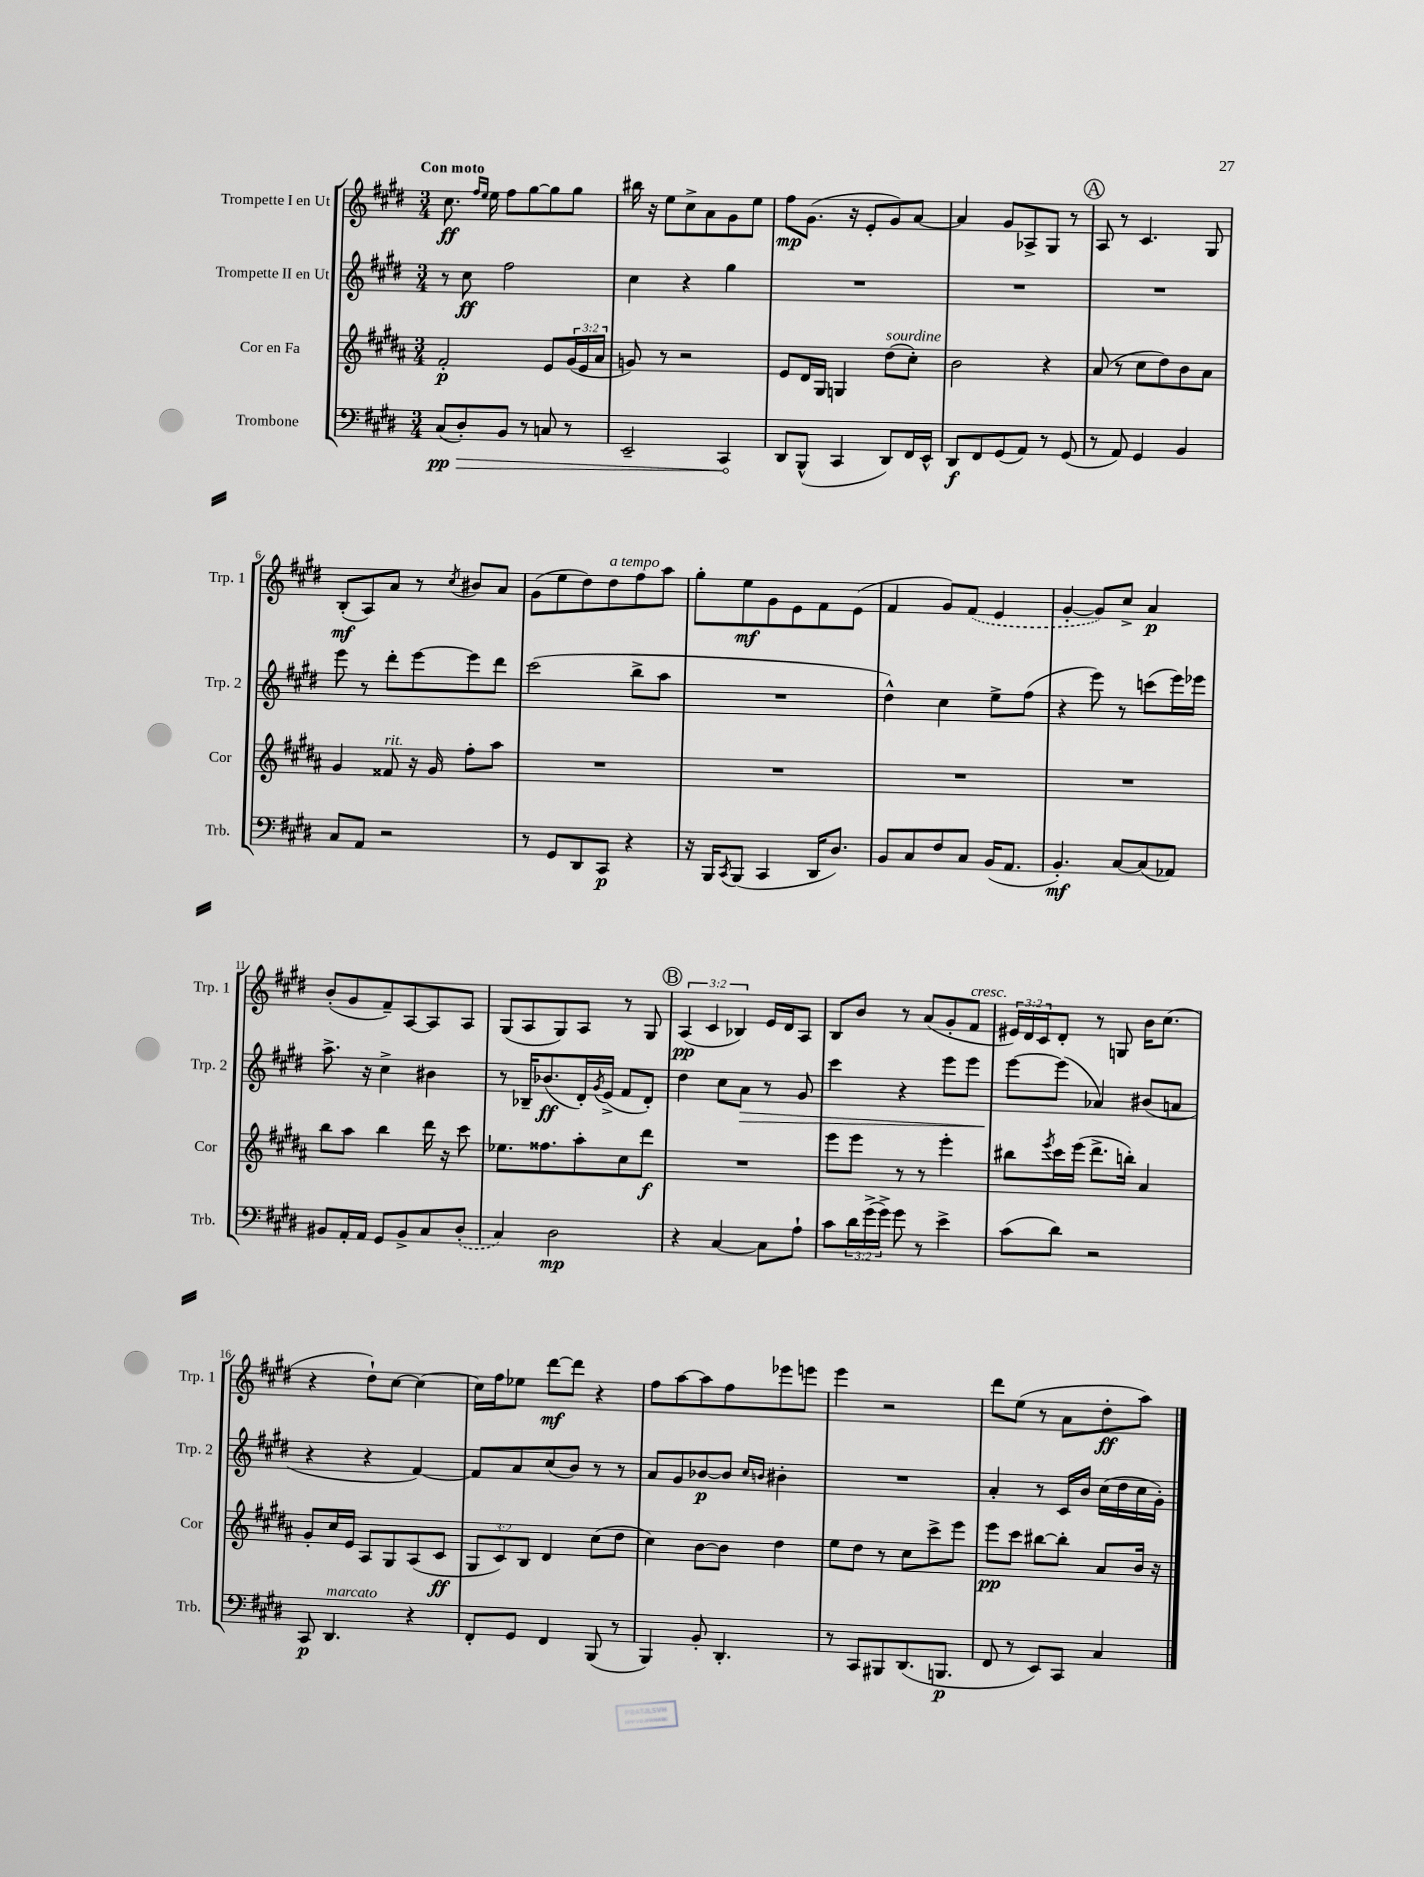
<<
\new StaffGroup <<
\new Staff = "s0" \with { instrumentName = "Trompette I en Ut" shortInstrumentName = "Trp. 1" } {
    \clef treble \key e \major \numericTimeSignature \time 3/4 \override Staff.TupletNumber.text = #tuplet-number::calc-fraction-text \tempo "Con moto"
    cis''8.\ff \grace { fis''16 e''16 } e''16 fis''8 gis''8~ gis''8 gis''8 |
    bis''16 r16 e''8 cis''8-> a'8 gis'8 e''8 |
    fis''8\mp gis'8.( r16 e'8-. gis'8) a'8~ |
    a'4 gis'8 aes8-> gis8 r8 |
    \mark \markup { \circle "A" } a8 r8 cis'4. gis8 |
    b8-.\mf( a8) a'8 r8 \acciaccatura { cis''8 } bis'8 a'8 |
    gis'8( e''8 dis''8) dis''8^\markup { \italic "a tempo" } fis''8 a''8 |
    gis''8-. e''8\mf gis'8 e'8 fis'8 e'8( |
    fis'4 gis'8) \once \slurDashed fis'8( e'4 |
    gis'4~-. gis'8) cis''8-> a'4\p |
    b'8-.( gis'8 fis'8--) a8~ a8 a8 |
    gis8( a8 gis8) a8 r8 gis8 |
    \mark \markup { \circle "B" } \tuplet 3/2 { a4\pp( cis'4 bes4) } e'16 dis'16 a8 |
    b8 b'8 r8 a'8( gis'8-. fis'8^\markup { \italic "cresc." } |
    \tuplet 3/2 { eis'16) dis'16 cis'16 } dis'8-. r8 g8 b'16 cis''8.( |
    r4 dis''8-!) cis''8~ cis''4~ |
    cis''16 fis''16 ees''8 dis'''8~\mf dis'''8 r4 |
    fis''8 a''8~ a''8 fis''8 ees'''8 e'''8 |
    e'''4 r2 |
    dis'''8 e''8( r8 a'8 dis''8-.\ff a''8) \bar "|." |
}
\new Staff = "s1" \with { instrumentName = "Trompette II en Ut" shortInstrumentName = "Trp. 2" } {
    \clef treble \key e \major \numericTimeSignature \time 3/4
    r8 cis''8\ff fis''2 |
    cis''4 r4 gis''4 |
    R2. |
    R2. |
    \mark \markup { \circle "A" } R2. |
    e'''8 r8 dis'''8-. e'''8~ e'''8 dis'''8 |
    cis'''2( b''8-> a''8 |
    R2. |
    dis''4-^) cis''4 e''8-> fis''8( |
    r4 e'''8) r8 c'''8( e'''16) ees'''16 |
    a''8.-> r16 cis''4-> bis'4 |
    r8 bes16-- bes'8.\ff( dis'16-.) \acciaccatura { gis'8 } e'16->( fis'8 dis'8-.) |
    \mark \markup { \circle "B" } dis''4 cis''8 a'8\> r8 gis'8 |
    cis'''4 r4 e'''8 e'''8 |
    e'''8~\! e'''8( aes'4) bis'8( a'8 |
    r4 r4 fis'4~) |
    fis'8 a'8 cis''8( b'8) r8 r8 |
    a'8 gis'8 bes'8~\p bes'8 \grace { cis''16 b'16 } bis'4-. |
    R2. |
    a'4-. r8 cis'16 b'16 cis''16( dis''16 cis''16 gis'16-.) \bar "|." |
}
\new Staff = "s2" \with { instrumentName = "Cor en Fa" shortInstrumentName = "Cor" } {
    \clef treble \key b \major \numericTimeSignature \time 3/4 \override Staff.TupletNumber.text = #tuplet-number::calc-fraction-text
    fis'2-.\p e'8 \tuplet 3/2 { gis'16( e'16 ais'16 } |
    g'8) r8 r2 |
    e'8 dis'16 gis16 g4 dis''8^\markup { \italic "sourdine" }( cis''8-.) |
    b'2 r4 |
    \mark \markup { \circle "A" } ais'8( r8 cis''8 dis''8) b'8 ais'8 |
    gis'4 fisis'8^\markup { \italic "rit." } r16 gis'16 fis''8-. ais''8 |
    R2. |
    R2. |
    R2. |
    R2. |
    b''8 ais''8 b''4 dis'''16 r16 cis'''8 |
    ees''8. fisis''8. ais''8-. cis''8 dis'''8\f |
    \mark \markup { \circle "B" } R2. |
    e'''8 e'''8 r8 r8 e'''4-. |
    bis''8 \acciaccatura { e'''8 } cis'''16 e'''16( dis'''8.-> b''16-.) ais'4 |
    gis'8-. cis''16 e'16 ais8 gis8 ais8( cis'8\ff |
    \tuplet 3/2 { gis8 cis'8) b8 } dis'4 cis''8( dis''8 |
    cis''4) b'8~ b'8 dis''4 |
    e''8 dis''8 r8 cis''8 cis'''8-> e'''8 |
    e'''8\pp cis'''8 bis''8~ bis''8-. ais'8 b'16 r16 \bar "|." |
}
\new Staff = "s3" \with { instrumentName = "Trombone" shortInstrumentName = "Trb." } {
    \clef bass \key e \major \numericTimeSignature \time 3/4 \override Staff.TupletNumber.text = #tuplet-number::calc-fraction-text
    \once \override Hairpin.circled-tip = ##t cis8\pp\>( dis8-.) b,8 r8 c8 r8 |
    e,2-- cis,4\! |
    dis,8 b,,8-^( cis,4 dis,8) fis,16 e,16-^ |
    dis,8\f fis,8 gis,8( a,8) r8 gis,8( |
    \mark \markup { \circle "A" } r8 a,8) gis,4 b,4 |
    cis8 a,8 r2 |
    r8 gis,8 dis,8 cis,8\p r4 |
    r16 b,,16 \acciaccatura { cis,8 } b,,8( cis,4 dis,16 dis8.) |
    b,8 cis8 fis8 cis8 b,16( a,8. |
    b,4.-.\mf) cis8~ cis8( aes,8) |
    bis,8 a,16-. a,16 gis,8 bis,8-> cis8 \once \slurDashed dis8-.( |
    cis4) dis2\mp |
    \mark \markup { \circle "B" } r4 cis4~ cis8 a8-! |
    cis'8 \tuplet 3/2 { dis'16 gis'16->( gis'16->) } gis'8 r8 e'4-> |
    cis'8( dis'8) r2 |
    cis,8\p dis,4.^\markup { \italic "marcato" } r4 |
    fis,8-. gis,8 fis,4 b,,8( r8 |
    b,,4) b,8-. dis,4.-. |
    r8 cis,8 bis,,8 dis,8.( b,,8.\p |
    fis,8 r8 e,8) cis,8 cis4 \bar "|." |
}
>>
>>
